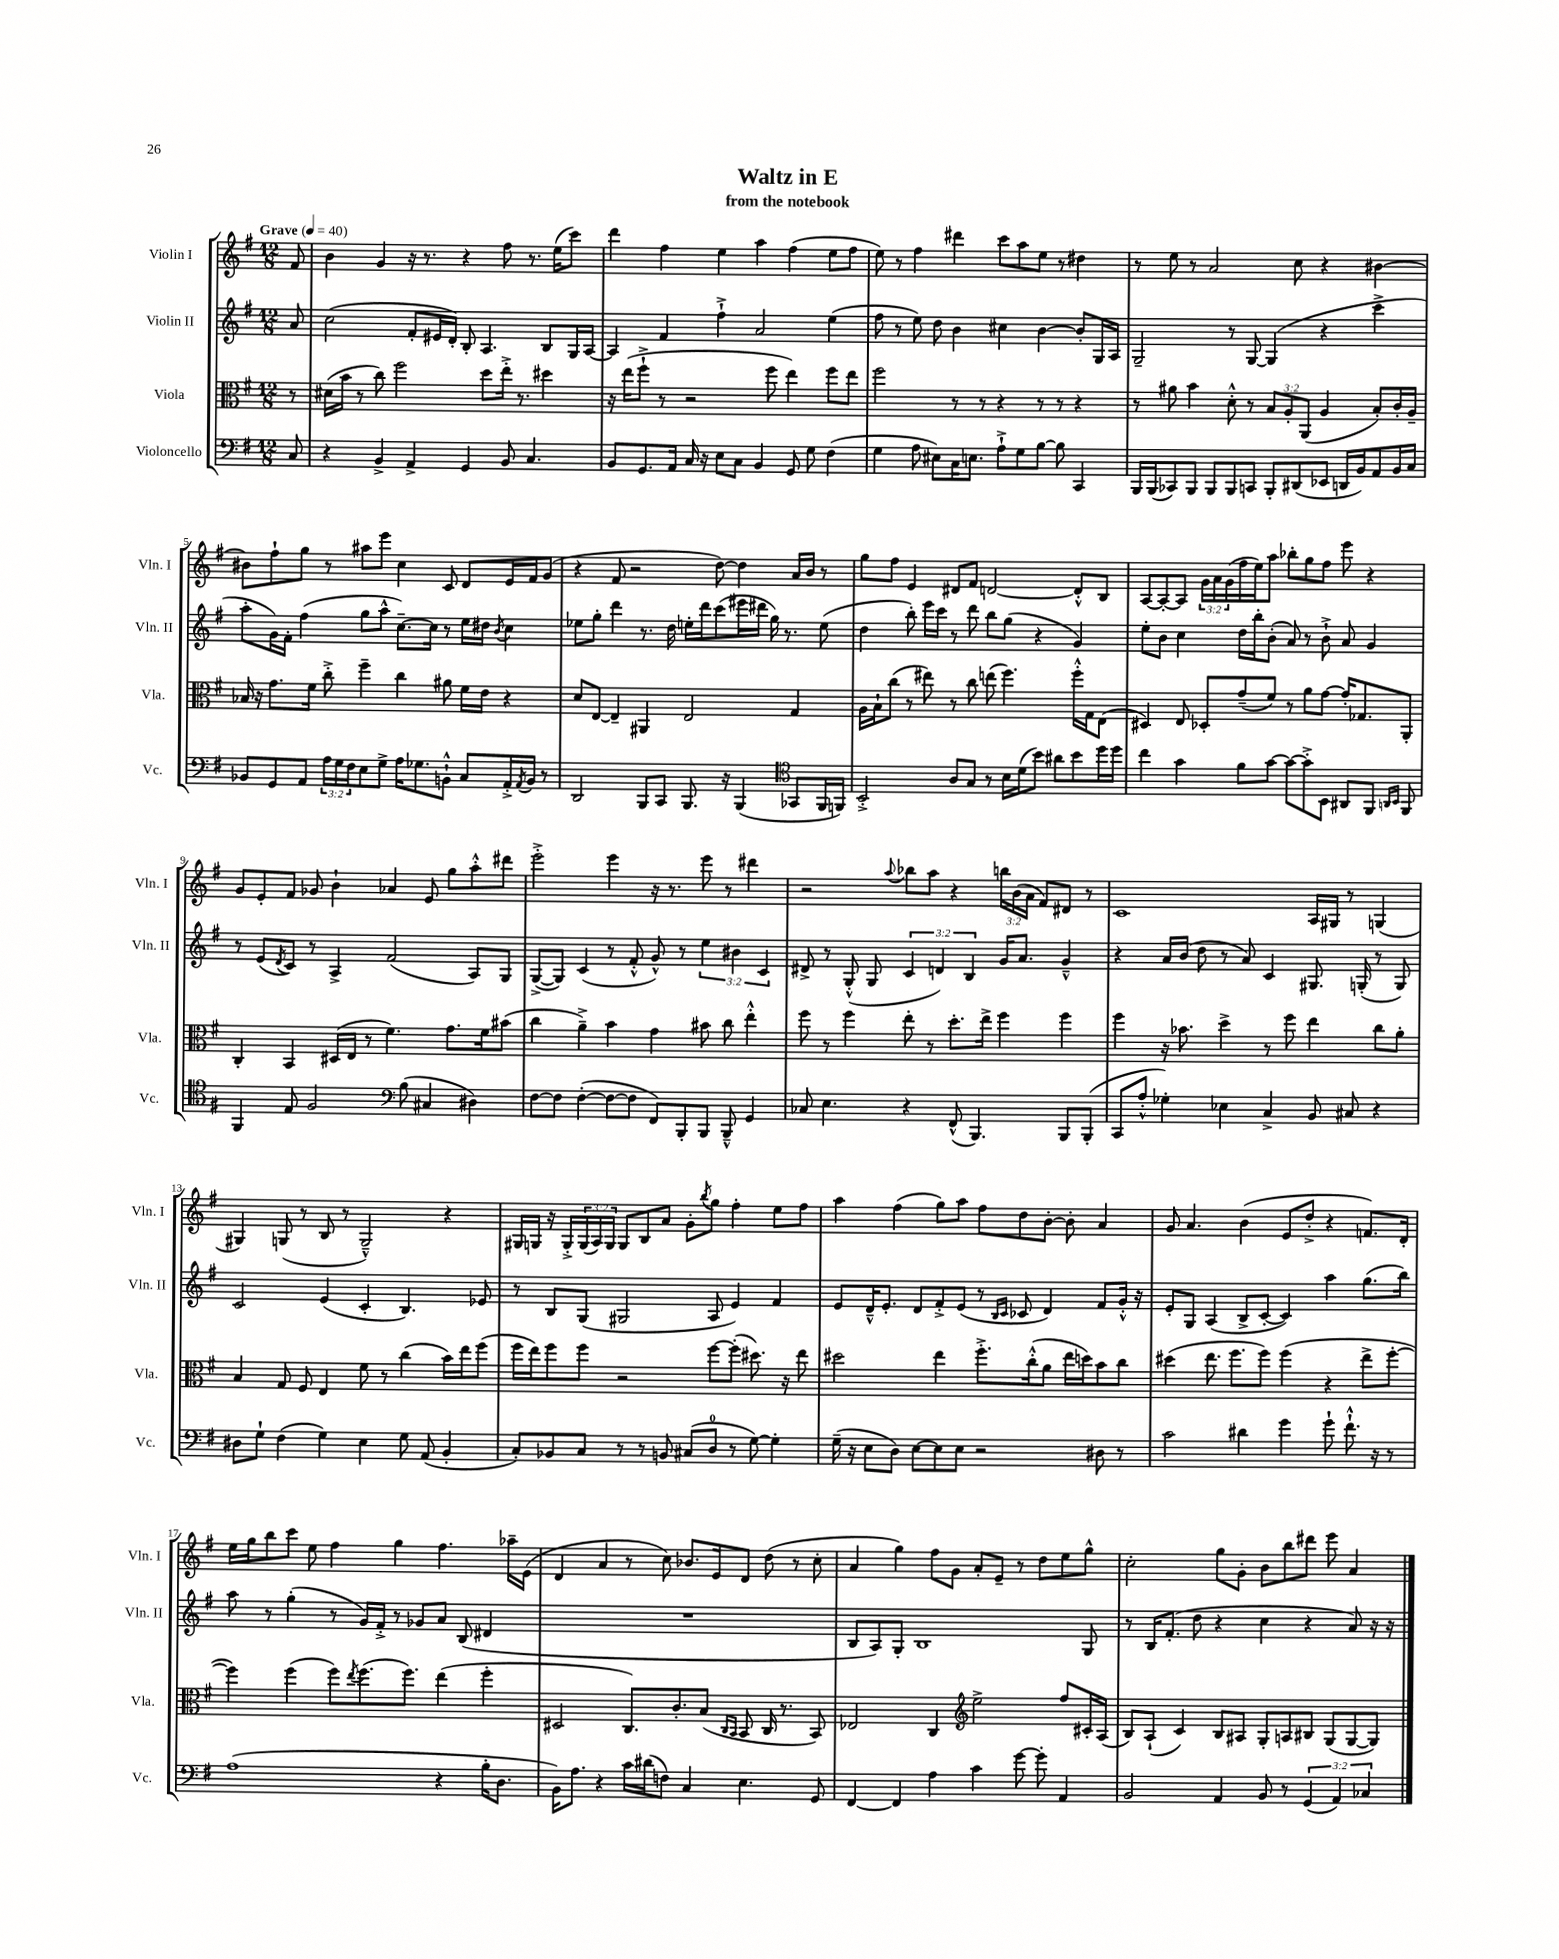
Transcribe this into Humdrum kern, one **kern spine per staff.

**kern	**kern	**kern	**kern
*staff4	*staff3	*staff2	*staff1
*clefF4	*clefC3	*clefG2	*clefG2
*k[f#]	*k[f#]	*k[f#]	*k[f#]
*M12/8	*M12/8	*M12/8	*M12/8
*MM40	*MM40	*MM40	*MM40
8C	8r	8a	8f#
=	=	=	=
4r	(16d#	(2cc	4b
.	16b	.	.
.	8r	.	.
4BB^	8cc)	.	4g
.	2ff#	.	.
4AA^	.	8f#'	16r
.	.	.	8.r
.	.	16e#	.
.	.	16d')	.
4GG	.	8B'	4r
.	8dd	4.A	.
8BB	16ee'^	.	8ff#
.	8.r	.	.
4.C	.	.	8.r
.	4dd#	8B	.
.	.	.	(16ee
.	.	16G	8ccc)
.	.	[16A	.
=	=	=	=
8BB	16r	4A]	4ddd
.	(16ee	.	.
8.GG	8ff#`^	.	.
.	8r	4f#	4ff#
16AA	.	.	.
16C	2r	.	.
16r	.	.	.
8E	.	4ff#`^	4ee
8C	.	.	.
4BB	.	2a	4aa
.	8ff#	.	.
8GG	4ee)	.	(4ff#
8G	.	.	.
(4F#	8ff#	(4ee	8ee
.	8ee	.	8ff#
=	=	=	=
4G	2ff#	8ff#	8ee)
.	.	8r	8r
8A	.	8ee)	4ff#
8E#)	.	8dd	.
16C	8r	4b	4ddd#
8.E	.	.	.
.	8r	.	.
8A`^	4r	4cc#	8ccc
8G	.	.	8aa
[8B	8r	[4b	8ee
8B]	8r	.	8r
4CC	4r	8b']	4dd#
.	.	16G	.
.	.	16A	.
=	=	=	=
16BBB	8r	2G~	8r
(16BBB	.	.	.
8CC-)	8a#	.	8ee
8BBB	4b	.	8r
8BBB	.	.	2a
8BBB	8d'^^	8r	.
8CC	8r	[8G	.
8BBB'	12B	(4G]	.
.	12A'	.	.
(8DD#	.	.	8cc
.	(12AA	.	.
8EE-	4A	4r	4r
16DD	.	.	.
16BB)	.	.	.
8AA	8B')	4ccc^	[4b#
16BB	16c'	.	.
16C	16A~	.	.
=	=	=	=
8BB-	16B-	8aa'	8b#]
.	16r	.	.
8GG	8.g	16g)	8ff#`
.	.	16f#'	.
8AA	.	(4ff#	8gg
.	16f#	.	.
24A	8cc'^	.	8r
24G	.	.	.
24F#	.	.	.
8E	4ff#~	8gg	8aa#
8G^	.	8aa^^	8eee
16A	4cc	[8.cc~)	4cc
8.G-	.	.	.
.	.	16cc]	.
8BB`^^	8a#	8r	8c
8C	16f#	16ee	8d
.	16e	16dd#	.
.	.	8qb	.
16AA'^	4r	4cc	16e
8qAA	.	.	.
16BB	.	.	16f#
8r	.	.	(8g
=	=	=	=
2DD	8d	8ee-	4r
.	[8E	8gg'	.
.	4E~]	4ddd	8f#
.	.	.	2r
8BBB	4AA#	8.r	.
8CC	.	.	.
.	.	16dd	.
8.BBB	2E	16ee'	.
.	.	16ddd	.
.	.	(8ccc	[8dd)
16r	.	.	.
(4BBB	.	16eee#	4dd]
.	.	16ddd#	.
.	.	16gg)	.
.	.	8.r	.
*clefC4	*	*	*
8GG-	4G	.	16a
.	.	.	16b
16FF#	.	(8ee	8r
16FF)	.	.	.
=	=	=	=
2BB'^	16A	4dd	8gg
.	16B`	.	.
.	(8cc	.	8ff#
.	8r	8bb')	4e
.	8ee#)	16eee	.
.	.	16ccc	.
8A	8r	8r	8d#
8G	8cc	8ddd	8f#
8r	(8ee	8bb	[2d
16B	4.ff#)	(8gg	.
(16d	.	.	.
8b)	.	4r	.
8a#	.	.	.
8b	16ff#'^^	4g)	8d'^^]
.	16G	.	.
16dd	(8E	.	8B
16dd	.	.	.
=	=	=	=
4cc	4D#)	8ee'	[8A
.	.	8b	8A'_
4g	8E	4cc	8A]
.	8D-'	.	24g
.	.	.	24a
.	.	.	(24g
8f#	(8g~	16dd	16ff#
.	.	16bb'	16ee)
[8g	8f#)	(8b'	8aa
8g_	8r	8a)	8bb-'
8g'^]	8a	8r	8gg
8BB	[8g	8b`^	8ff#
8AA#	16g']	8a	8eee
.	8.G-	.	.
8FF#	.	4g	4r
16qqAA	.	.	.
16qqBB	.	.	.
8FF#	8AA'	.	.
=	=	=	=
4FF#	4C'	8r	8g
.	.	(8e	8e'
.	.	8qd	.
8E	4BB	8c)	8f#
2F#	.	8r	8g-
.	(16D#	4A^	4b`
.	16E	.	.
.	8r	.	.
.	4.f#)	(2f#	4a-
*clefF4	*	*	*
(8B	.	.	.
4C#	.	.	8e
.	8.g	.	8gg
4D#)	.	8A)	8aa'^^
.	16f#	.	.
.	(8b#	8G	8ddd#
=	=	=	=
[8F#	4cc	([8G^	2eee'^
8F#]	.	8G])	.
([4F#'	4a~^)	(4c	.
8F#_	4b	8r	4eee
8F#]	.	8f#'^^	.
8FF#)	4g	8g^^)	16r
.	.	.	8.r
8BBB'	.	8r	.
8BBB	8b#	6ee	8eee
8BBB~^^	8cc	.	8r
.	.	6b#	.
4GG	4ee'^^	.	4ddd#
.	.	6c	.
=	=	=	=
8C-	8ff#	8d#^	2r
4.E	8r	8r	.
.	4ff#	(8G'^^	.
.	.	8G	.
.	.	.	8qqaa
4r	8ee'	6c	8bb-
.	8r	.	8aa
.	.	6d)	.
(8FF#^^	8.dd'	.	4r
.	.	6B	.
4.BBB)	.	.	.
.	16ee^	.	.
.	4ff#	16g	24bb
.	.	.	(24b
.	.	8.a	.
.	.	.	24a
.	.	.	8f#)
8BBB	4ff#	4g~^^	8d#
(8BBB'	.	.	8r
=	=	=	=
8CC	4ff#	4r	1c
8A'^^	.	.	.
4G-')	16r	16a	.
.	8.b-	(16b	.
.	.	8dd	.
4E-	4dd^	8r	.
.	.	8a)	.
4C^	8r	4c	.
.	8ff#	.	.
8BB	4ee	8.G#	16A
.	.	.	16G#
8C#	.	.	8r
.	.	(16G'	.
4r	8cc	8r	(4G
.	8a'	8G)	.
=	=	=	=
8D#	4B	2c	4G#)
8G`	.	.	.
(4F#	8G	.	(8G
.	8F#	.	8r
4G)	4E	(4e	8B
.	.	.	8r
4E	8f#	4c'	2G~^^)
.	8r	.	.
8G	(4cc	4.B)	.
(8AA	.	.	.
4BB'	16b)	.	4r
.	16ee	.	.
.	(8ff#	8e-	.
=	=	=	=
8C')	16ff#	8r	16G#
.	16ee)	.	16G
8BB-	8ff#	8B	16r
.	.	.	16G'^
8C	8ff#	(8G	(24G
.	.	.	24A)
.	.	.	24G
8r	2r	2G#	8G
8r	.	.	8B
8BB	.	.	8a
(8C#	.	.	8g'
.	.	.	8qbb
8D	[8ff#	8A	8gg
8r	(8ff#']	4e)	4ff#'
[8G)	8.dd#)	.	.
4G']	.	4f#	8ee
.	16r	.	.
.	8ee	.	8ff#
=	=	=	=
(16G~	2dd#	8e	4aa
16r	.	.	.
8E	.	16d~^^	.
.	.	8.e'	.
8D)	.	.	(4ff#
[8E	.	8d	.
8E]	4ee	8f#'^	8gg)
8E	.	(8e	8aa
2r	8.ff#'^	8r	8ff#
.	.	16qqB	.
.	.	16qqc	.
.	.	8c-	8dd
.	(16cc'^^	.	.
.	8a	4d)	[8b'
.	16ee	.	8b']
.	16dd)	.	.
8D#	8b	8f#	4a
8r	8cc	16g'^^	.
.	.	16r	.
=	=	=	=
2c	(4dd#	8e'	8g
.	.	8G	4.a
.	8.ee	(4A	.
.	8.ff#	.	.
4d#	.	8B^	(4b
.	8ff#)	[8c'	.
4g	(4ff#	4c])	8e
.	.	.	8dd'^
8g`	4r	4aa	4r
8.f#`^^	.	.	.
.	8ee^	(8.gg	8.f)
16r	.	.	.
8r	[8ff#'	.	.
.	.	16bb)	16d'
=	=	=	=
(1A	4ff#])	8aa	16ee
.	.	.	16gg
.	.	8r	8bb
.	(4ff#	(4gg'	8ccc
.	.	.	8ee
.	8ff#)	8r	4ff#
.	8qee	.	.
.	(8.ff#	16g)	.
.	.	16f#'^	.
.	.	8r	4gg
.	8.ff#)	.	.
.	.	8g-	.
4r	(4ee	8a	4.ff#
.	.	(8B	.
16B'	4ff#'	4d#	.
8.D	.	.	.
.	.	.	16aa-~
.	.	.	(16e
=	=	=	=
16BB)	2D#	1.r	4d
8.A	.	.	.
4r	.	.	4a
16c	8.C)	.	8r
(16d#	.	.	.
8F)	.	.	8cc)
.	8.c'	.	.
4C	.	.	8.b-
.	(8B	.	.
.	.	.	16e
.	16qqC	.	.
.	16qqBB	.	.
4.E	8BB	.	8d
.	16C	.	(8dd
.	8.r	.	.
.	.	.	8r
8GG	8BB)	.	8cc'
=	=	=	=
[4FF#	2E-	8B	4a
.	.	8A)	.
4FF#]	.	8G'	4gg)
.	.	1B	.
4A	4C	.	8ff#
.	.	.	8g
*	*clefG2	*	*
4c	2ee^	.	8a'
.	.	.	8e~
[8g	.	.	8r
8g']	.	.	8dd
4AA	8ff#	.	8ee
.	16c#'	8G	8gg^^
.	(16A	.	.
=	=	=	=
2BB	8B)	8r	2cc'
.	(8A`	16B	.
.	.	(8.f#'	.
.	4c)	.	.
.	.	8dd	.
4AA	8B	4r	8gg
.	8A#	.	8g'
8BB	8G'	4cc	8b
8r	8A	.	8bb
(6GG	8B#	4r	8ddd#
.	(8G	.	8eee
6AA)	.	.	.
.	[8G	8a)	4a
6C-	.	.	.
.	8G])	16r	.
.	.	16r	.
==	==	==	==
*-	*-	*-	*-
